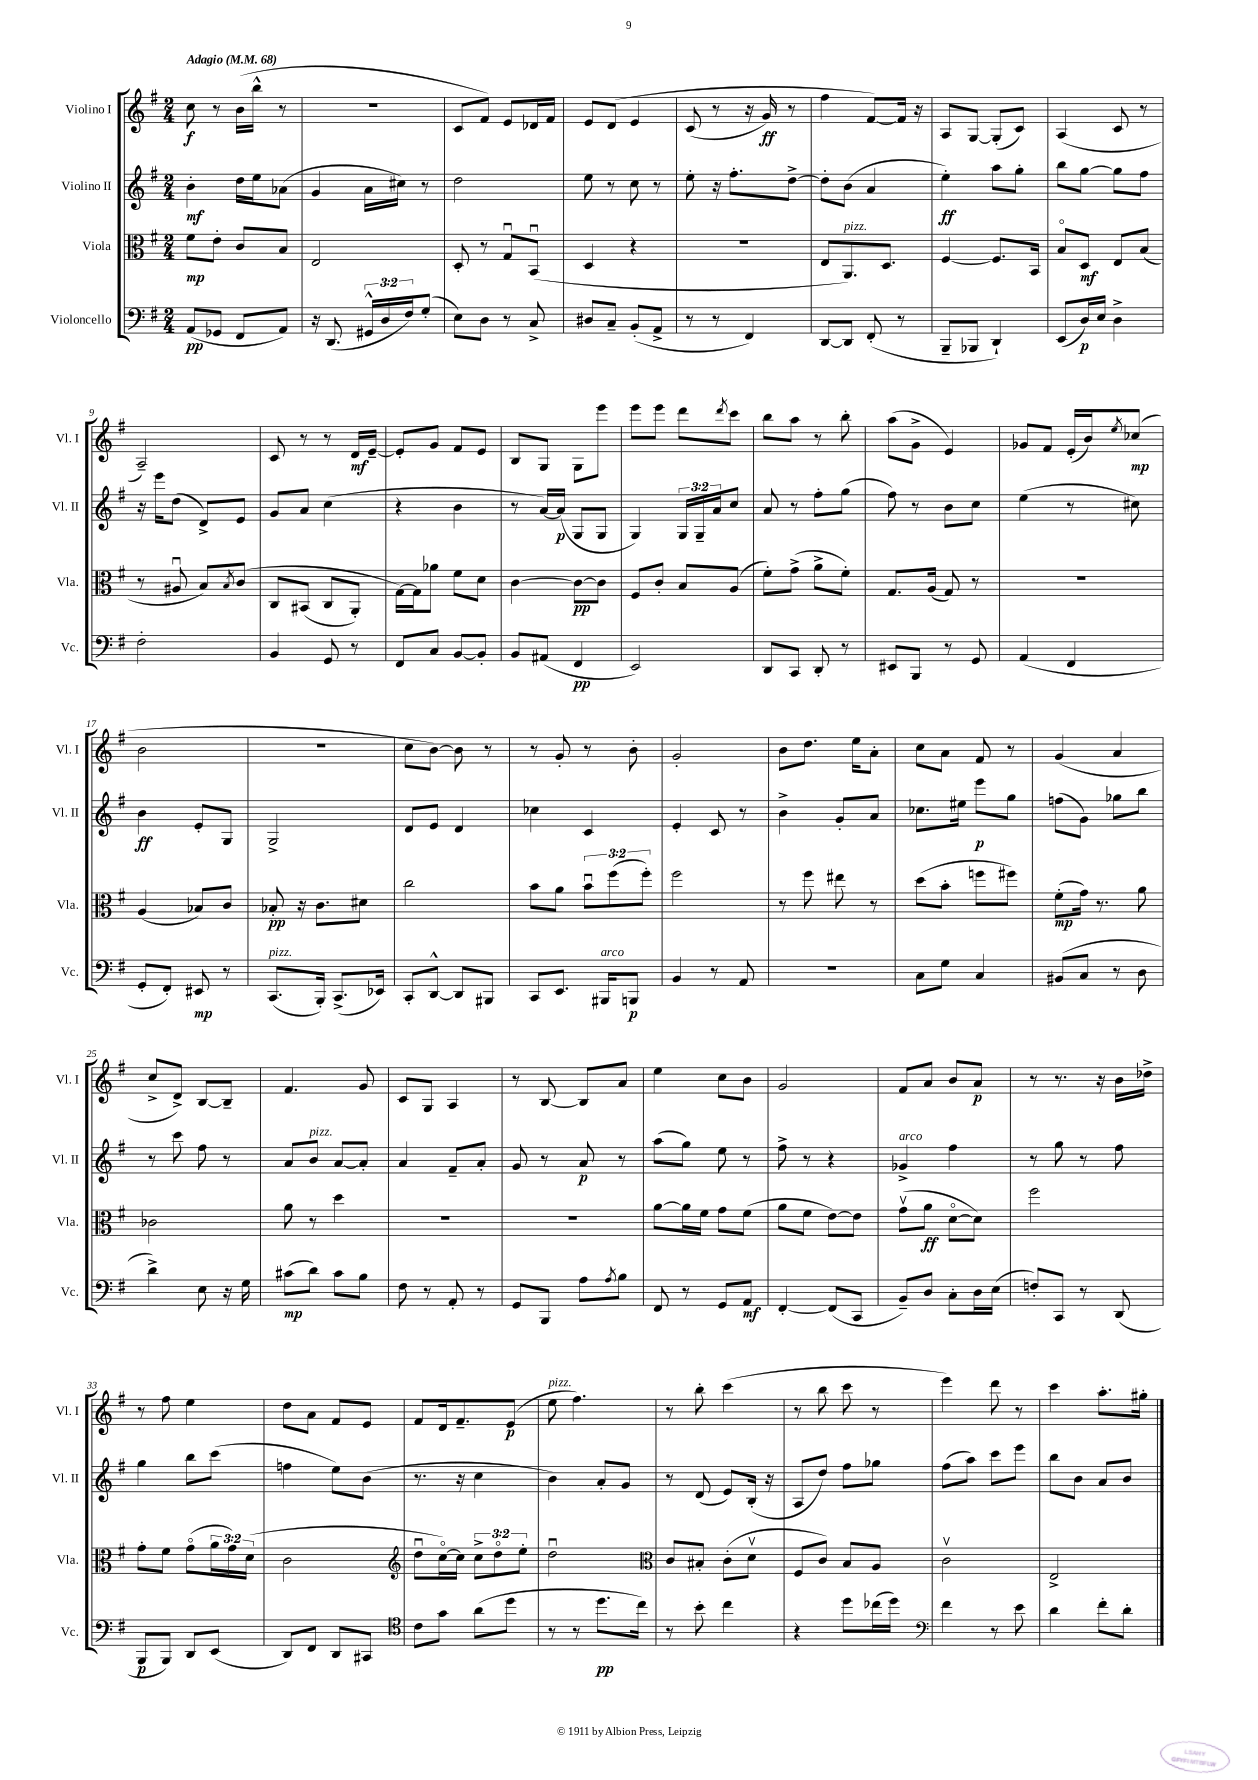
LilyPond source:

<<
\new StaffGroup <<
\new Staff = "s0" \with { instrumentName = "Violino I" shortInstrumentName = "Vl. I" } {
    \clef treble \key g \major \numericTimeSignature \time 2/4 \tempo "Adagio" 4 = 68
    c''8\f r8 b'16( b''16-^ r8 |
    r2 |
    c'8 fis'8) e'8 des'16 fis'16 |
    e'8 d'8\( e'4 |
    c'8( r8 r16 g'16\ff) r8 |
    fis''4 fis'8~\) fis'16 r16 |
    a8 g8~ g8-.( c'8) |
    a4( c'8 r8 |
    a2--) |
    c'8 r8 r8 d'16\mf e'16~-- |
    e'8-. g'8 fis'8 e'8 |
    b8 g8 g8 e'''8 |
    e'''8 e'''8 d'''8 \acciaccatura { d'''8 } c'''8 |
    b''8 a''8 r8 b''8-. |
    a''8( g'8-> e'4) |
    ges'8 fis'8 e'16-.( b'16) \acciaccatura { e''8 } ces''8\mp( |
    b'2 |
    r2 |
    c''8 b'8~) b'8 r8 |
    r8 g'8-. r8 b'8-. |
    g'2-. |
    b'8 d''8. e''16 a'8-. |
    c''8 a'8 fis'8 r8 |
    g'4( a'4 |
    c''8-> d'8->) b8~ b8-- |
    fis'4. g'8 |
    c'8 g8 a4 |
    r8 b8~ b8 a'8 |
    e''4 c''8 b'8 |
    g'2 |
    fis'8 a'8 b'8 a'8\p |
    r8 r8. r16 b'16 des''16-> |
    r8 fis''8 e''4 |
    d''8 a'8 fis'8 e'8 |
    fis'8 d'16 fis'8.-- e'8\p( |
    e''8^\markup { \italic "pizz." } fis''4.) |
    r8 b''8-. c'''4( |
    r8 b''8 c'''8 r8 |
    e'''4) d'''8 r8 |
    c'''4 a''8.-. gis''16-. \bar "|." |
}
\new Staff = "s1" \with { instrumentName = "Violino II" shortInstrumentName = "Vl. II" } {
    \clef treble \key g \major \numericTimeSignature \time 2/4 \override Staff.TupletNumber.text = #tuplet-number::calc-fraction-text
    b'4-.\mf d''16 e''16 aes'8( |
    g'4 a'16 cis''16) r8 |
    d''2 |
    e''8 r8 c''8 r8 |
    e''8-. r16 fis''8.-. d''8~-> |
    d''8-. b'8( a'4 |
    e''4-.\ff) a''8 g''8-. |
    b''8 g''8~ g''8 fis''8 |
    r16 e'''16 d''8( d'8->) e'8 |
    g'8 a'8 c''4( |
    r4 b'4 |
    r8 a'16~) a'16\p( g8 g8 |
    g4) \tuplet 3/2 { g16 g16-- a'16 } c''8 |
    a'8 r8 fis''8-. g''8( |
    fis''8) r8 b'8 c''8 |
    e''4( r8 cis''8) |
    b'4\ff e'8-. g8 |
    g2-> |
    d'8 e'8 d'4 |
    ces''4 c'4 |
    e'4-. c'8 r8 |
    b'4-> g'8-. a'8 |
    ces''8. eis''16 e'''8\p g''8 |
    f''8( g'8) ges''8 b''8 |
    r8 c'''8 fis''8 r8 |
    a'8 b'8^\markup { \italic "pizz." } a'8~ a'8-. |
    a'4 fis'8-- a'8-. |
    g'8 r8 a'8\p r8 |
    a''8( g''8) e''8 r8 |
    fis''8-> r8 r4 |
    ges'4->^\markup { \italic "arco" } fis''4 |
    r8 g''8 r8 fis''8 |
    g''4 b''8 c'''8( |
    f''4 e''8) b'8( |
    r8. r16 c''4 |
    b'4) a'8-. g'8 |
    r8 d'8( e'8) b16-.( r16 |
    a8 d''8) fis''8 ges''8 |
    fis''8( a''8) c'''8 e'''8 |
    b''8 b'8 a'8 b'8 \bar "|." |
}
\new Staff = "s2" \with { instrumentName = "Viola" shortInstrumentName = "Vla." } {
    \clef alto \key g \major \numericTimeSignature \time 2/4 \override Staff.TupletNumber.text = #tuplet-number::calc-fraction-text
    fis'8\mp e'8-. c'8 b8 |
    e2 |
    d8-. r8 g8\downbow b,8\downbow( |
    d4 r4 |
    R2 |
    e8 a,8.^\markup { \italic "pizz." }) d8. |
    fis4~ fis8. b,16 |
    b8\flageolet d8\mf e8 b8( |
    r8 ais8\downbow b8) \acciaccatura { b8 } c'8\( |
    c8 bis,8( c8 a,8-.) |
    g16~\) g16 aes'8 fis'8 d'8 |
    c'4~ c'8~\pp c'8 |
    fis8 c'8-. b8 a8( |
    fis'8-.) g'8->( a'8-> fis'8-.) |
    g8. a16( g8) r8 |
    r2 |
    a4( bes8) c'8 |
    bes8-.\pp r16 c'8. dis'8 |
    c''2 |
    b'8 a'8 \tuplet 3/2 { b'8\downbow fis''8( fis''8-.) } |
    fis''2 |
    r8 fis''8 eis''8 r8 |
    d''8( b'8-. f''8 fis''8) |
    fis'8-.\mp( g'16) r8. a'8 |
    ces'2 |
    a'8 r8 d''4 |
    R2 |
    R2 |
    a'8~ a'16 fis'16 g'8 fis'8( |
    a'8 fis'8 e'8~) e'8 |
    g'8\upbow( a'8\ff d'8~\flageolet d'8) |
    fis''2 |
    g'8-. fis'8 g'8\flageolet( \tuplet 3/2 { a'16 g'16) d'16( } |
    c'2 |
    \clef treble d''8\downbow c''16~\flageolet) c''16 \tuplet 3/2 { c''8-> d''8\flageolet e''8-. } |
    d''2\downbow |
    \clef alto c'8 bis8-. c'8-.( d'8\upbow |
    fis8 c'8) b8 a8 |
    c'2\upbow |
    e2-> \bar "|." |
}
\new Staff = "s3" \with { instrumentName = "Violoncello" shortInstrumentName = "Vc." } {
    \clef bass \key g \major \numericTimeSignature \time 2/4 \override Staff.TupletNumber.text = #tuplet-number::calc-fraction-text
    a,8\pp( ges,8 fis,8 a,8) |
    r16 d,8.( \tuplet 3/2 { gis,16-^ d16 fis16) } g8-.( |
    e8) d8 r8 c8-> |
    dis8 c8-- b,8-.( a,8-> |
    r8 r8 fis,4) |
    d,8~ d,8 fis,8-.( r8 |
    b,,8-- bes,,8 d,4-!) |
    e,8( d16\p) e16 d4-> |
    fis2-. |
    b,4 g,8 r8 |
    fis,8 c8 b,8~ b,8-. |
    b,8 ais,8( fis,4\pp |
    e,2) |
    d,8 c,8 d,8-. r8 |
    eis,8 b,,8 r8 g,8 |
    a,4( fis,4 |
    g,8-. fis,8-.) eis,8\mp r8 |
    c,8.^\markup { \italic "pizz." }( b,,16-.) c,8.->( ees,16) |
    c,8-. d,8~-^ d,8 bis,,8 |
    c,8 e,8. bis,,16^\markup { \italic "arco" } b,,8\p |
    b,4 r8 a,8 |
    R2 |
    c8 g8 c4 |
    bis,8( c8 r8 d8 |
    d'4->) e8 r16 g16 |
    cis'8\mp( d'8) cis'8 b8 |
    fis8 r8 a,8-. r8 |
    g,8 b,,8 a8 \acciaccatura { a8 } b8 |
    fis,8 r8 g,8 a,8\mf |
    fis,4~-. fis,8( c,8 |
    b,8--) d8 c8-. d16 e16( |
    f8-.) c,8 r8 d,8( |
    b,,8\p b,,8) d,8 e,8( |
    d,8) fis,8 d,8 cis,8 |
    \clef tenor c'8 g'8 a'8( d''8 |
    r8 r8 d''8.\pp c''16) |
    r8 b'8-. c''4 |
    r4 d''8 ces''16( d''16) |
    \clef bass fis'4 r8 e'8 |
    d'4 fis'8-. d'8-. \bar "|." |
}
>>
>>
